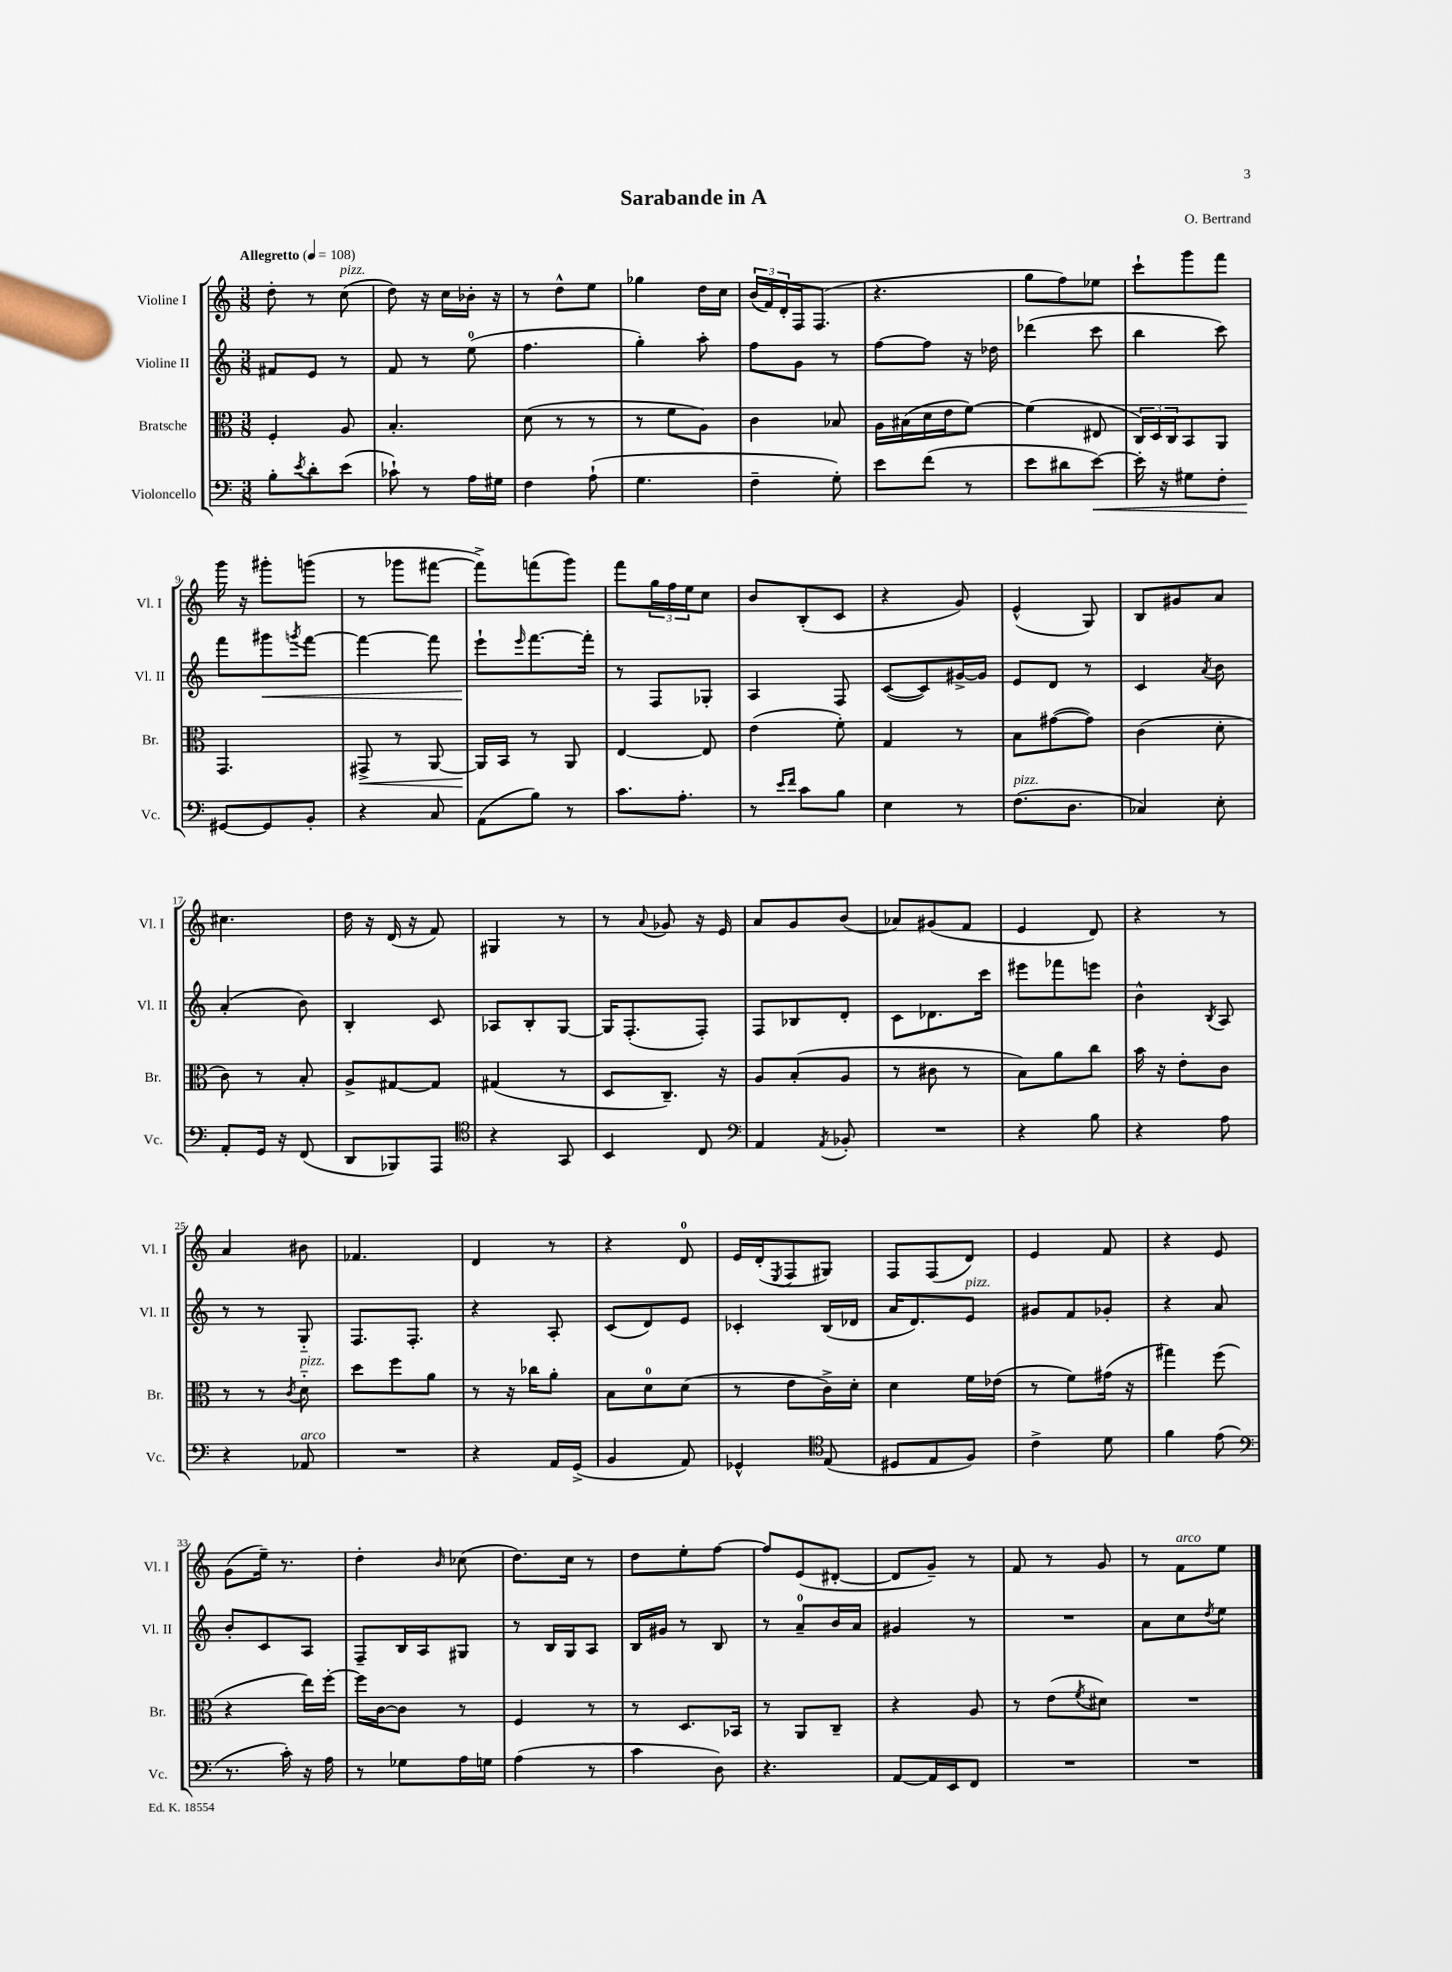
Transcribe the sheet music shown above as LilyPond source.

\header { title = "Sarabande in A" composer = "O. Bertrand" }
<<
\new StaffGroup <<
\new Staff = "s0" \with { instrumentName = "Violine I" shortInstrumentName = "Vl. I" } {
    \clef treble \key c \major \numericTimeSignature \time 3/8 \tempo "Allegretto" 4 = 108
    d''8-. r8 c''8^\markup { \italic "pizz." }( |
    d''8) r16 c''16 bes'16-. r16 |
    r8 d''8-^ e''8 |
    ges''4 d''16 c''16 |
    \tuplet 3/2 { b'16( f'16) d'16-. } f16 f8.( |
    r4. |
    g''8 f''8) ees''8 |
    c'''8-! g'''8 f'''8 |
    g'''16 r16 gis'''8-. g'''8( |
    r8 ges'''8 fis'''8~ |
    fis'''8->) f'''8( g'''8) |
    f'''8 \tuplet 3/2 { g''16 f''16 e''16 } c''8 |
    b'8 b8-.( c'8 |
    r4 g'8) |
    e'4-^( g8) |
    b8 gis'8 a'8 |
    cis''4. |
    d''16 r16 d'16( r16 f'8) |
    gis4 r8 |
    r8 \appoggiatura { a'8 } ges'8 r16 e'16 |
    a'8 g'8 b'8( |
    aes'8) gis'8( f'8 |
    e'4 d'8) |
    r4 r8 |
    a'4 bis'8 |
    fes'4. |
    d'4 r8 |
    r4 d'8-0 |
    e'16 d'16-.( \acciaccatura { e8 } f8 gis8) |
    f8 f8( d'8) |
    e'4 f'8 |
    r4 e'8 |
    g'8( e''16--) r8. |
    d''4-. \grace { b'16 } ces''8( |
    d''8.) c''16 r8 |
    d''8 e''8-. f''8~ |
    f''8 e'8( dis'8~-. |
    dis'8 g'8--) r8 |
    f'8 r8 g'8 |
    r8 f'8^\markup { \italic "arco" } e''8 \bar "|." |
}
\new Staff = "s1" \with { instrumentName = "Violine II" shortInstrumentName = "Vl. II" } {
    \clef treble \key c \major \numericTimeSignature \time 3/8
    fis'8 e'8 r8 |
    f'8 r8 e''8-0( |
    f''4. |
    g''4-.) a''8-. |
    f''8 g'8 r8 |
    f''8~ f''8 r16 des''16 |
    des'''4( c'''8 |
    b''4 c'''8) |
    f'''8 gis'''8\< \acciaccatura { g'''8 } f'''8~ |
    f'''4~ f'''8 |
    e'''8-!\! \grace { e'''16 } f'''8.~ f'''16-. |
    r8 f8 ges8-. |
    a4 f8 |
    c'8~( c'8) gis'16~-> gis'16 |
    e'8 d'8 r8 |
    c'4 \acciaccatura { a'8 } b'8 |
    a'4-.( b'8) |
    b4-. c'8 |
    aes8 b8-. g8~ |
    g16 f8.-.( f8-.) |
    f8 bes8 d'8-. |
    c'8 des'8. c'''16 |
    eis'''8 fes'''8 e'''8 |
    b'4-^ \acciaccatura { b8 } a8 |
    r8 r8 g8-_ |
    f8. f8.-. |
    r4 a8-. |
    c'8( d'8) e'8 |
    ces'4-. b16( des'16 |
    a'16 d'8.) e'8^\markup { \italic "pizz." } |
    gis'8 f'8 ges'8-. |
    r4 a'8 |
    b'8-. c'8 a8 |
    f8-- b16 a16 gis8 |
    r8 b16 g16 a8 |
    b16 gis'16 r8 b8 |
    r8 a'8-0-- b'16 a'16 |
    gis'4 r8 |
    R4. |
    a'8 c''8 \acciaccatura { d''8 } e''8 \bar "|." |
}
\new Staff = "s2" \with { instrumentName = "Bratsche" shortInstrumentName = "Br." } {
    \clef alto \key c \major \numericTimeSignature \time 3/8
    f4-. a8 |
    b4.-. |
    d'8( r8 r8 |
    r8 f'8 a8) |
    c'4 bes8 |
    a16 bis16( d'16 e'16 f'8~) |
    f'4( eis8 |
    \tuplet 3/2 { c16) d16 c16 } b,8 a,8 |
    g,4. |
    gis,8->\< r8 a,8~ |
    a,16\! b,16 r8 a,8 |
    e4~ e8 |
    e'4( f'8-.) |
    g4 r8 |
    b8 gis'8~( gis'8) |
    c'4( d'8-. |
    c'8) r8 b8-. |
    a8-> gis8~ gis8 |
    gis4( r8 |
    d8 c8.--) r16 |
    a8 b8-.( a8 |
    r8 cis'8 r8 |
    b8) a'8 c''8 |
    b'16 r16 e'8-. c'8 |
    r8 r8 \acciaccatura { c'8 } d'8-_^\markup { \italic "pizz." } |
    d''8 f''8 a'8 |
    r8 r16 ces''16 a'8-. |
    b8 d'8-0 d'8( |
    r8 e'8 c'16->) d'16-. |
    d'4 f'16 ees'16( |
    r8 f'8) gis'16( r16 |
    gis''4) f''8( |
    r4 e''16) f''16~-. |
    f''16 c'16~ c'8 r8 |
    f4 r8 |
    r8 d8. bes,16 |
    r8 a,8 c8-- |
    r4 a8 |
    r8 e'8( \acciaccatura { f'8 } dis'8) |
    R4. \bar "|." |
}
\new Staff = "s3" \with { instrumentName = "Violoncello" shortInstrumentName = "Vc." } {
    \clef bass \key c \major \numericTimeSignature \time 3/8
    b8-. \acciaccatura { e'8 } d'8-. e'8( |
    ces'8-!) r8 a16 gis16 |
    f4 a8-!( |
    g4. |
    f4-- g8-.) |
    e'8 f'8( r8 |
    e'8 dis'8 e'8~\<) |
    e'16-. r16 gis8 f8-. |
    gis,8~\! gis,8 b,8-. |
    r4 c8 |
    a,8( b8) r8 |
    c'8. a8.-. |
    r8 \grace { e'16 f'16 } c'8 b8 |
    e4 r8 |
    f8.^\markup { \italic "pizz." }( d8. |
    ces4) e8-. |
    a,8-. g,16 r16 f,8( |
    d,8 bes,,8) a,,8 |
    \clef tenor r4 g,8 |
    b,4 c8 |
    \clef bass a,4 \acciaccatura { a,8 } bes,8-. |
    R4. |
    r4 b8 |
    r4 a8 |
    r4 aes,8^\markup { \italic "arco" } |
    R4. |
    r4 a,16 g,16->( |
    b,4 a,8) |
    ges,4-^ \clef tenor e8( |
    dis8 e8 f8) |
    c'4-> d'8 |
    f'4 e'8( |
    \clef bass r8. c'16-.) r16 a16 |
    r8 ges8 a16 g16 |
    a4( r8 |
    c'4 d8) |
    r4. |
    a,8~ a,16 e,16 f,8 |
    R4. |
    R4. \bar "|." |
}
>>
>>
